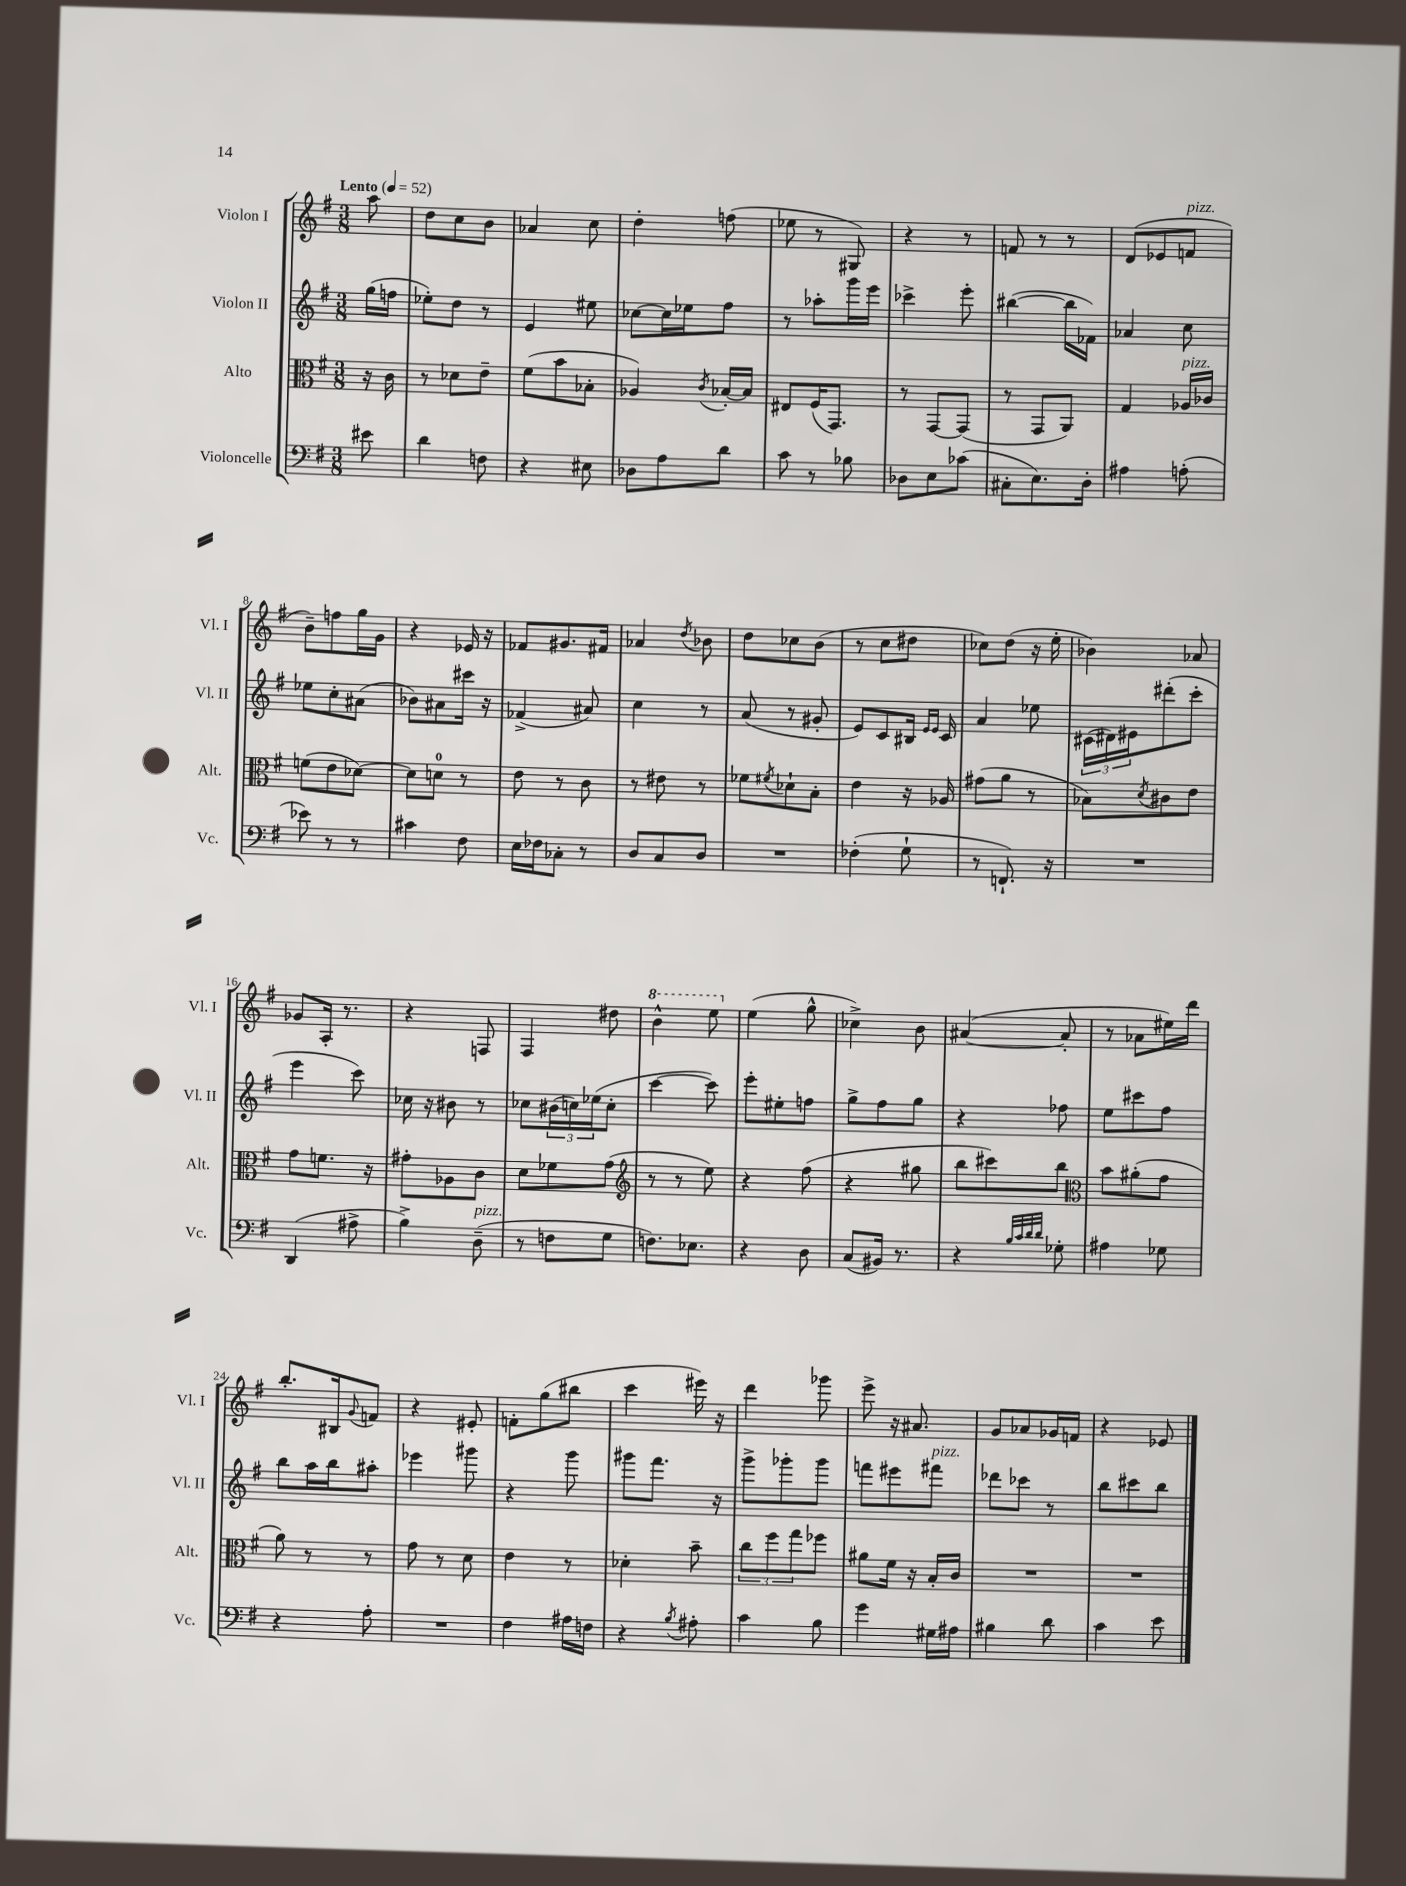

**kern	**kern	**kern	**kern
*staff4	*staff3	*staff2	*staff1
*clefF4	*clefC3	*clefG2	*clefG2
*k[f#]	*k[f#]	*k[f#]	*k[f#]
*M3/8	*M3/8	*M3/8	*M3/8
*MM52	*MM52	*MM52	*MM52
8e#\	16r	(16gg\LL	8aa\
.	16c\	16ff\JJ	.
=	=	=	=
4d\	8r	8ee-'\L)	8dd\L
.	8d-\L	8dd\J	8cc\
8F\	8e~\J	8r	8b\J
=	=	=	=
4r	(8f#\L	4e/	4a-/
.	8b\	.	.
8E#\	8B-'\J	8ee#\	8cc\
=	=	=	=
8D-\L	4A-/)	[8cc-\L	4dd'\
8A\	.	16cc-\]L	.
.	.	16ee-\J	.
.	8qc/	.	.
8d\J	[16B-'/LL	8ff#\J	(8ff\
.	16B-/]JJ	.	.
=	=	=	=
8c\	8E#/L	8r	8ee-\
8r	(16F#/K	8aa-'\L	8r
.	8.GG/J)	.	.
8B-\	.	16ggg\L	8G#/)
.	.	16eee\JJ	.
=	=	=	=
8D-\L	8r	4ccc-^\	4r
8E\	[8GG/L	.	.
(8c-\J	(8GG/]J	8eee'\	8r
=	=	=	=
8C#'\L	8r	([4bb#\	8f/
8.E\)	8GG/L	.	8r
.	8AA/J)	16bb#\]LL	8r
16D'\Jk	.	16f-\JJ)	.
=	=	=	=
4A#\	4G/	4a-/	(8d/L
.	.	.	8e-/
(8A'\	16A-/LL	8cc\	8f/J
.	16c-/JJ	.	.
=	=	=	=
8e-\)	(8f\L	8ee-\L	8b~\L)
8r	8e\	8cc'\	8ff\
8r	[8d-\J)	(8a#\J	16gg\L
.	.	.	16g\JJ
=	=	=	=
4c#\	8d-\]L	8b-\L)	4r
.	8d\J	8a#\	.
8F#\	8r	16ccc#\Jk	16e-/
.	.	16r	16r
=	=	=	=
16E\LL	8e\	(4f-^/	8f-/L
16F-\J	.	.	.
8C-'\J	8r	.	8.g#/
8r	8c\	8a#/)	.
.	.	.	16f#/Jk
=	=	=	=
8D/L	8r	4cc\	4a-/
8C/	8e#\	.	.
.	.	.	8qdd/
8D/J	8r	8r	8b-\
=	=	=	=
4.r	8f-\L	(8a/	8dd\L
.	8qf#/	.	.
.	8d-`\	8r	8cc-\
.	8B'\J	8g#'/	(8b\J
=	=	=	=
(4F-'\	4e\	8e/L)	8r
.	.	8c/	8cc\L
8G`\	16r	16B#/Jk	8dd#\J
.	.	16qqe/LL	.
.	.	16qqe/JJ	.
.	16A-/	16c/	.
=	=	=	=
8r	(8g#\L	4a/	8cc-\L)
8.FF`/)	8a\J	.	(8dd\J
.	8r	8ee-\	16r
16r	.	.	16ee'\
=	=	=	=
4.r	8B-\L)	(24c#\LL	4b-\)
.	.	24d#\)	.
.	.	24e#\J	.
.	8qd/	.	.
.	8c#\	(8ddd#'\	.
.	8e\J	8ccc'\J	8a-/
=	=	=	=
(4DD/	8g\L	4eee\	8g-/L
.	8.f\J	.	16A'/Jk
.	.	.	8.r
8A#^\	.	8ccc\)	.
.	16r	.	.
=	=	=	=
4B^\)	8g#'\L	16cc-\	4r
.	.	16r	.
.	8A-\	8b#\	.
(8D~\	8c\J	8r	8F/
=	=	=	=
8r	8d\L	8cc-\L	4F#/
8F\L	8f-\	(24b#\L	.
.	.	24cc\)	.
.	.	(24ee-\J	.
8G\J	(8g\J	8cc'\J	8dd#\
=	=	=	=
*	*clefG2	*	*
8.F\L)	8r	[4ccc\	4bb^^\
.	8r	.	.
8.E-\J	.	.	.
.	8ee\)	8ccc\])	8eee\
=	=	=	=
4r	4r	8eee'\L	(4ee\
.	.	8ee#'\	.
8D\	(8ff#\	8ff\J	8gg^^\
=	=	=	=
(8C/L	4r	8gg^\L	4cc-^\)
16BB#/Jk)	.	8ff#\	.
8.r	.	.	.
.	8gg#\	8gg\J	8b\
=	=	=	=
4r	8bb\L	4r	([4a#/
.	8ccc#\)	.	.
32qqB/LLL	.	.	.
32qqc/	.	.	.
32qqd/	.	.	.
32qqd/JJJ	.	.	.
8G-'\	8bb\J	8ff-\	8a#'/]
=	=	=	=
*	*clefC3	*	*
4A#\	8b\L	8ee\L	8r
.	(8a#'\	8ccc#\	8a-\L
8G-\	8g\J	8ff#\J	16ee#\L)
.	.	.	16ddd\JJ
=	=	=	=
4r	8a\)	8bb\L	8.bb'/L
.	8r	16aa\L	.
.	.	16bb\J	16B#/k
.	.	.	8qqg/
8A'\	8r	8aa#'\J	8f/J
=	=	=	=
4.r	8g\	4eee-\	4r
.	8r	.	.
.	8d\	8ggg#\	8e#'/
=	=	=	=
4F#\	4e\	4r	8f'\L
.	.	.	(8gg\
16A#\LL	8r	8ggg\	8bb#\J
16F\JJ	.	.	.
=	=	=	=
4r	4d-'\	8ggg#\L	4ccc\
.	.	8.fff#\J	.
8qB/	.	.	.
8A#'\	8b~\	.	16eee#\)
.	.	16r	16r
=	=	=	=
4c\	12cc\L	8ggg^\L	4ddd\
.	12ff#\	.	.
.	.	8ggg-'\	.
.	12gg\	.	.
8B\	8ff-\J	8ggg-\J	8ggg-\
=	=	=	=
4g\	8a#\L	8fff\L	8eee^\
.	16f#\Jk	8eee#\	16r
.	16r	.	8.a#/
16G#\LL	16B'/LL	8fff#\J	.
16A#\JJ	16c/JJ	.	.
=	=	=	=
4B#\	4.r	8ddd-\L	8g/L
.	.	8ccc-\J	8a-/
8d\	.	8r	16g-/L
.	.	.	16f/JJ
=	=	=	=
4c\	4.r	8bb\L	4r
.	.	8ccc#\	.
8e\	.	8bb\J	8e-/
==	==	==	==
*-	*-	*-	*-
